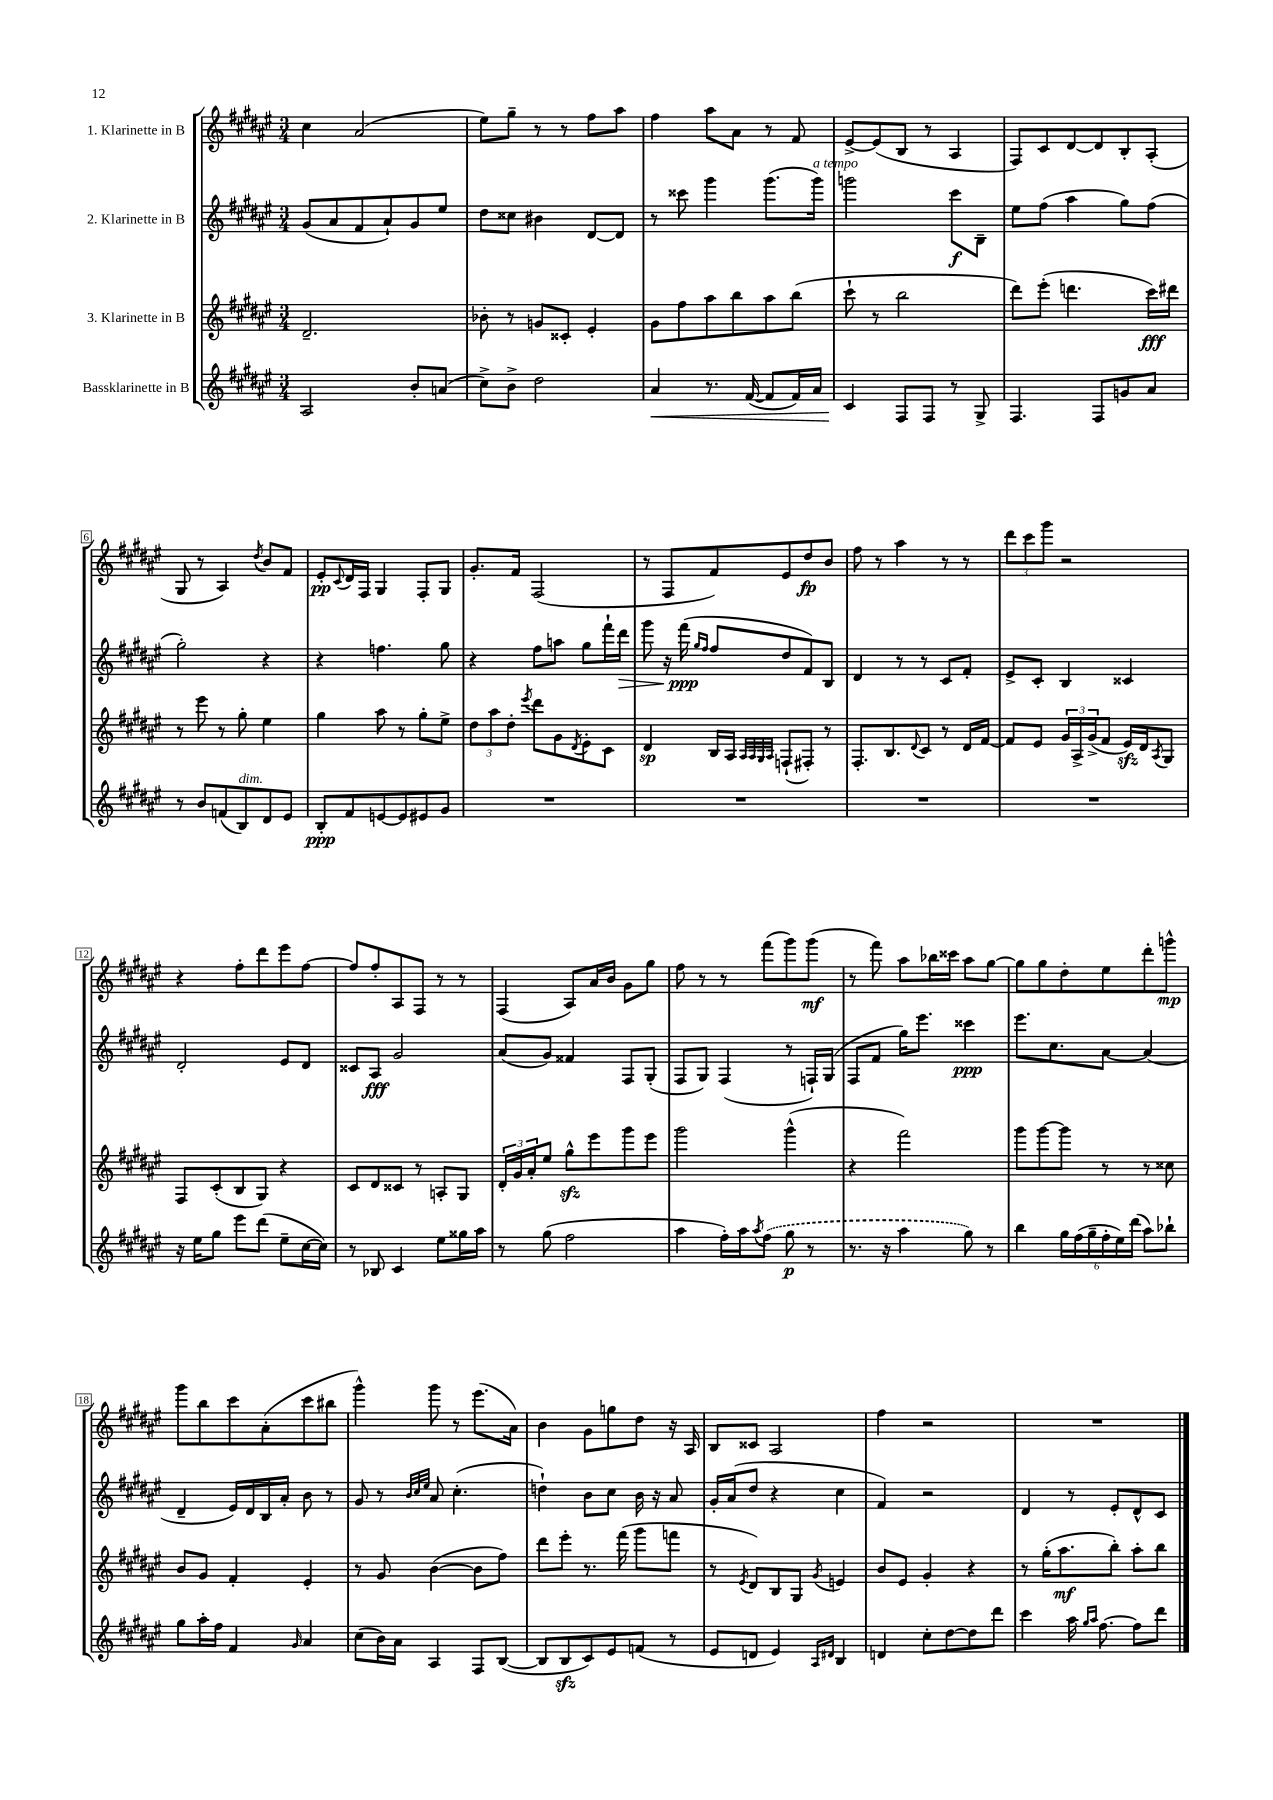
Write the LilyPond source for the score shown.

<<
\new StaffGroup <<
\new Staff = "s0" \with { instrumentName = "1. Klarinette in B" } {
    \clef treble \key fis \major \numericTimeSignature \time 3/4
    cis''4 ais'2( |
    eis''8) gis''8-- r8 r8 fis''8 ais''8 |
    fis''4 ais''8 ais'8 r8 fis'8 |
    eis'8~-> eis'8( b8 r8 ais4 |
    fis8) cis'8 dis'8~ dis'8 b8-. ais8-.( |
    gis8 r8 ais4) \acciaccatura { dis''8 } b'8 fis'8 |
    eis'8-.\pp \appoggiatura { cis'8 } dis'16 fis16 gis4 fis8-. gis8 |
    gis'8.-. fis'16 fis2( |
    r8 fis8 fis'8) eis'8 dis''8\fp b'8 |
    fis''8 r8 ais''4 r8 r8 |
    \tuplet 3/2 { dis'''8 cis'''8 gis'''8 } r2 |
    r4 fis''8-. dis'''8 eis'''8 fis''8~ |
    fis''8 fis''8-. ais8 fis8 r8 r8 |
    fis4( ais8) ais'16 b'16 gis'8 gis''8 |
    fis''8 r8 r8 fis'''8( gis'''8) gis'''8\mf( |
    r8 fis'''8) ais''8 bes''16 cisis'''16 ais''8 gis''8~ |
    gis''8 gis''8 dis''8-. eis''8 dis'''8-. g'''8-^\mp |
    gis'''8 b''8 cis'''8 ais'8-.( cis'''8 bis''8 |
    gis'''4-^) gis'''8 r8 eis'''8.( ais'16) |
    b'4 gis'8 g''8 dis''8 r16 ais16 |
    b8 cisis'8 ais2 |
    fis''4 r2 |
    R2. \bar "|." |
}
\new Staff = "s1" \with { instrumentName = "2. Klarinette in B" } {
    \clef treble \key fis \major \numericTimeSignature \time 3/4
    gis'8( ais'8 fis'8 ais'8-!) gis'8 eis''8 |
    dis''8 cisis''8 bis'4 dis'8~ dis'8 |
    r8 cisis'''8 gis'''4 gis'''8.( gis'''16^\markup { \italic "a tempo" }) |
    g'''2 cis'''8\f b8-- |
    eis''8 fis''8( ais''4 gis''8) fis''8( |
    gis''2-.) r4 |
    r4 f''4. gis''8 |
    r4 fis''8 a''8 gis''8 fis'''16-! dis'''16\> |
    gis'''8 r16 fis'''16\ppp\!( \grace { gis''16 fis''16 } fis''8 dis''8 fis'8) b8 |
    dis'4 r8 r8 cis'8 fis'8-. |
    eis'8-> cis'8-. b4 cisis'4 |
    dis'2-. eis'8 dis'8 |
    cisis'8 ais8\fff gis'2 |
    ais'8( gis'8) fisis'4 fis8 gis8-.( |
    fis8 gis8) fis4( r8 f16-!) gis16( |
    fis8 fis'8 gis''16) eis'''8. cisis'''4\ppp |
    eis'''8. cis''8. ais'8~ ais'4( |
    dis'4-- eis'16) dis'16 b16 ais'16-. b'8 r8 |
    gis'8 r8 \grace { b'32 cis''32 eis''32 } ais'8 cis''4.-.( |
    d''4-!) b'8 cis''8 b'16 r16 ais'8 |
    gis'16-. ais'16( dis''8 r4 cis''4 |
    fis'4) r2 |
    dis'4 r8 eis'8-. dis'8-^ cis'8 \bar "|." |
}
\new Staff = "s2" \with { instrumentName = "3. Klarinette in B" } {
    \clef treble \key fis \major \numericTimeSignature \time 3/4
    dis'2.-- |
    bes'8-. r8 g'8 cisis'8-. eis'4-. |
    gis'8 fis''8 ais''8 b''8 ais''8 b''8( |
    cis'''8-! r8 b''2 |
    dis'''8) eis'''8-.( d'''4. cis'''16\fff) dis'''16 |
    r8 eis'''8 r8 gis''8-. eis''4 |
    gis''4 ais''8 r8 gis''8-. eis''8-> |
    \tuplet 3/2 { dis''8 ais''8 dis''8-. } \acciaccatura { eis'''8 } dis'''8 gis'8 \acciaccatura { dis'8 } eis'8-. cis'8 |
    dis'4\sp b16 ais16 \grace { ais32 ais32 gis32 ais32 } f8-!( fis8-.) r8 |
    fis8.-. b8. \appoggiatura { dis'8 } cis'8 r8 dis'16 fis'16~ |
    fis'8 eis'8 \tuplet 3/2 { gis'16 ais16-> gis'16->( } fis'8 eis'16\sfz) dis'16 \acciaccatura { ais8 } gis8 |
    fis8 cis'8-.( b8 gis8) r4 |
    cis'8 dis'8 cisis'8 r8 a8-. gis8 |
    \tuplet 3/2 { dis'16-. gis'16 ais'16-. } eis''8 gis''8-^\sfz eis'''8 gis'''8 eis'''8 |
    gis'''2 gis'''4-^( |
    r4 fis'''2) |
    gis'''8 gis'''8~ gis'''8 r8 r8 cisis''8 |
    b'8 gis'8 fis'4-. eis'4-. |
    r8 gis'8 b'4~( b'8 fis''8) |
    dis'''8 eis'''8-. r8. fis'''16( gis'''8 f'''8 |
    r8 \acciaccatura { eis'8 } dis'8) b8 gis8 \acciaccatura { gis'8 } e'4 |
    b'8 eis'8 gis'4-. r4 |
    r8 gis''16-.( ais''8.\mf b''8-.) ais''8-. b''8 \bar "|." |
}
\new Staff = "s3" \with { instrumentName = "Bassklarinette in B" } {
    \clef treble \key fis \major \numericTimeSignature \time 3/4
    ais2 b'8-. a'8( |
    cis''8->) b'8-> dis''2 |
    ais'4\< r8. fis'16~( fis'8 fis'16) ais'16 |
    cis'4\! fis8 fis8 r8 gis8-> |
    fis4. fis8 g'8 ais'8 |
    r8 b'8 f'8( b8^\markup { \italic "dim." }) dis'8 eis'8 |
    b8-.\ppp fis'8 e'8~ e'8 eis'8 gis'8 |
    R2. |
    R2. |
    R2. |
    R2. |
    r16 eis''16 gis''8 eis'''8 dis'''8( eis''8-- cis''16~ cis''16) |
    r8 bes8 cis'4 eis''8 gisis''16 ais''16 |
    r8 gis''8( fis''2 |
    ais''4 fis''16-.) ais''16 \acciaccatura { ais''8 } \once \slurDashed fis''8( gis''8\p r8 |
    r8. r16 ais''4 gis''8) r8 |
    b''4 \tuplet 6/4 { gis''16 fis''16( gis''16-- fis''16-. eis''16) dis'''16( } ais''8) bes''8-! |
    gis''8 ais''16-. fis''16 fis'4 \grace { gis'16 } ais'4 |
    cis''8( b'16) ais'16 ais4 fis8 b8~( |
    b8 b8\sfz cis'8) eis'8 f'8( r8 |
    eis'8 d'8 eis'4) \grace { ais16 dis'16 } b4 |
    d'4 cis''8-. dis''8~ dis''8 dis'''8 |
    cis'''4 ais''16 \grace { gis''16 ais''16 } fis''8.~ fis''8 dis'''8 \bar "|." |
}
>>
>>
\layout { \context { \Score \override BarNumber.stencil = #(make-stencil-boxer 0.1 0.3 ly:text-interface::print) } }
